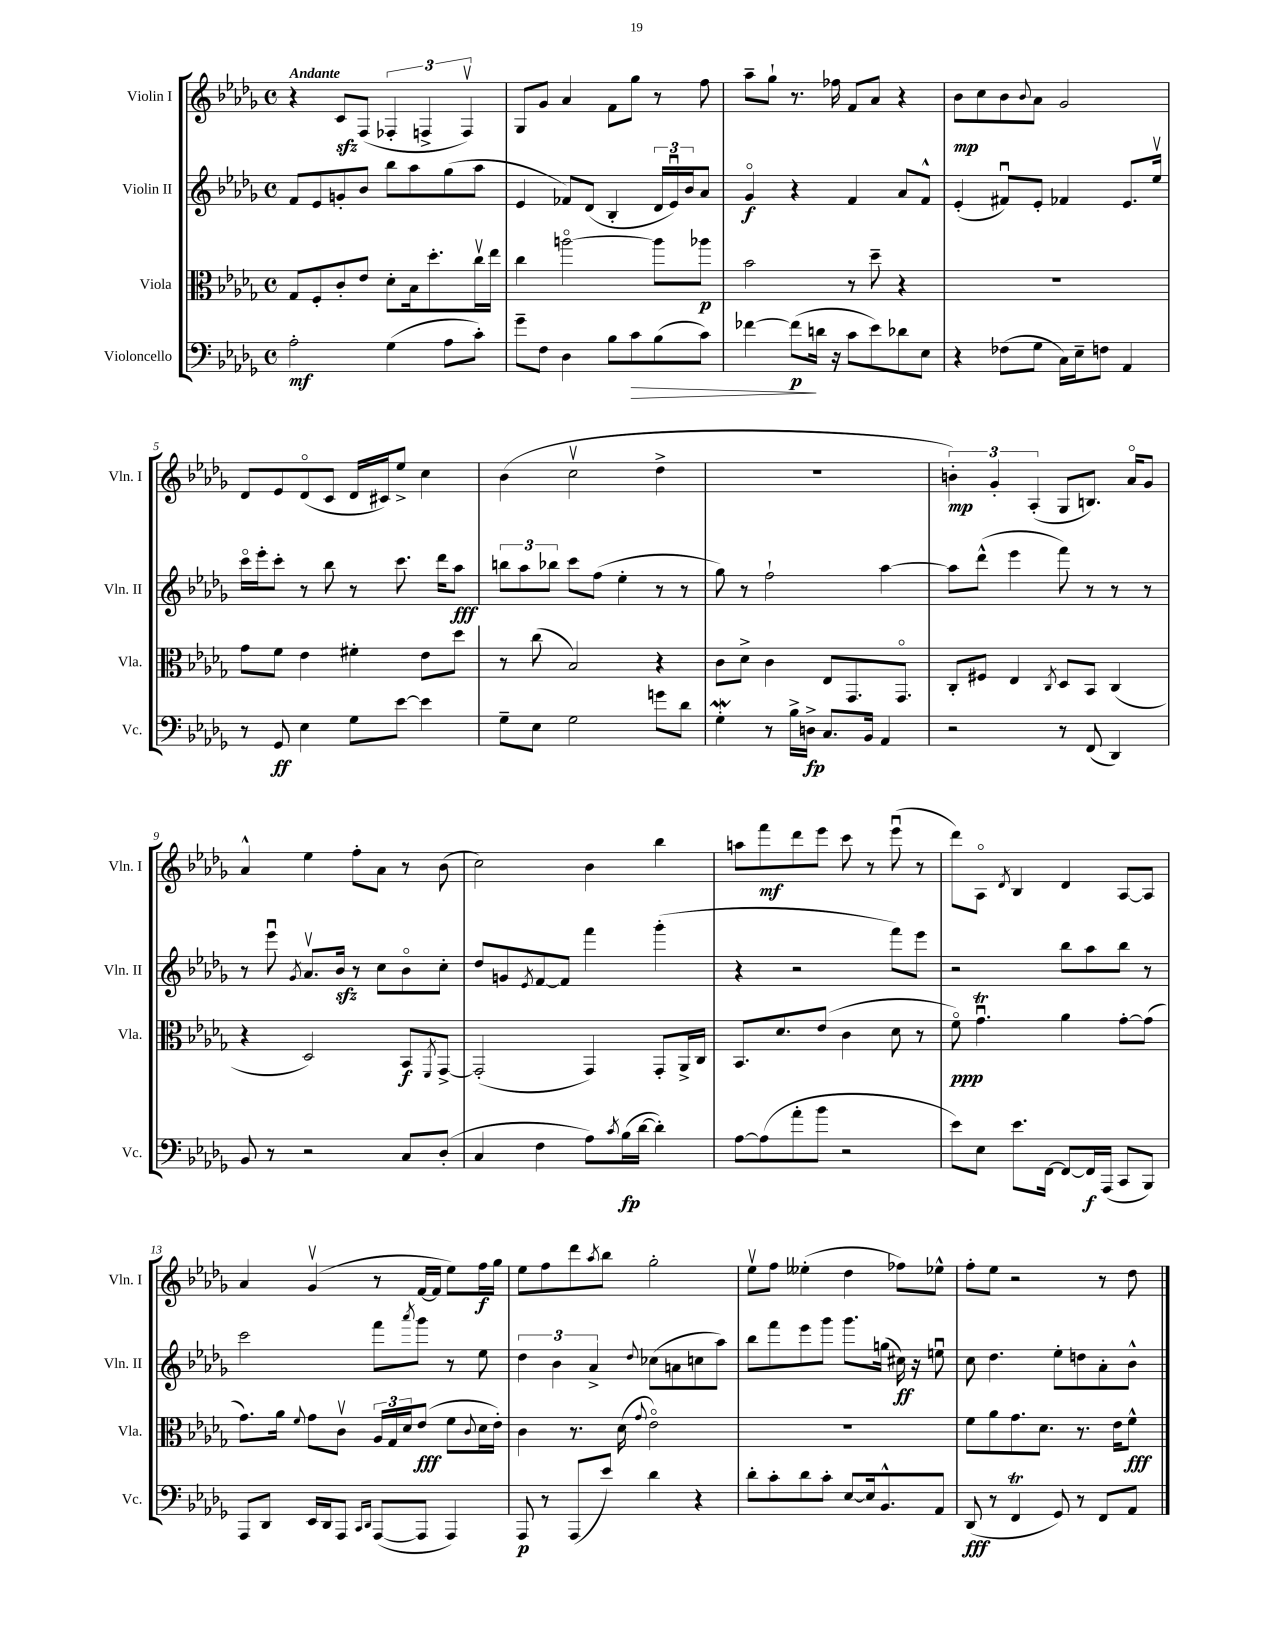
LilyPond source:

<<
\new StaffGroup <<
\new Staff = "s0" \with { instrumentName = "Violin I" shortInstrumentName = "Vln. I" } {
    \clef treble \key des \major \defaultTimeSignature \time 4/4 \tempo "Andante"
    r4 c'8\sfz f8( \tuplet 3/2 { fes4-. f4-> f4\upbow) } |
    ges8 ges'8 aes'4 f'8 ges''8 r8 f''8 |
    aes''8-- ges''8-! r8. fes''16 f'8 aes'8 r4 |
    bes'8\mp c''8 bes'8 \appoggiatura { bes'8 } aes'8 ges'2 |
    des'8 ees'8 des'8\flageolet( c'8 des'16 cis'16) ees''8-> c''4 |
    bes'4( c''2\upbow des''4-> |
    R1 |
    \tuplet 3/2 { b'4-.\mp) ges'4-. aes4-.( } ges8 b8.) aes'16\flageolet ges'8 |
    aes'4-^ ees''4 f''8-. aes'8 r8 bes'8( |
    c''2) bes'4 bes''4 |
    a''8 f'''8\mf des'''8 ees'''8 c'''8 r8 ees'''8\downbow( r8 |
    des'''8) aes8\flageolet \acciaccatura { des'8 } bes4 des'4 aes8~ aes8 |
    aes'4 ges'4\upbow( r8 f'16~ f'16 ees''8) f''16\f ges''16 |
    ees''8 f''8 des'''8 \acciaccatura { aes''8 } bes''8 ges''2-. |
    ees''8\upbow f''8 eeses''4-.( des''4 fes''8) ees''8-^ |
    f''8-. ees''8 r2 r8 des''8 \bar "|." |
}
\new Staff = "s1" \with { instrumentName = "Violin II" shortInstrumentName = "Vln. II" } {
    \clef treble \key des \major \defaultTimeSignature \time 4/4
    f'8 ees'8 g'8-. bes'8 bes''8 aes''8 ges''8( aes''8 |
    ees'4 fes'8) des'8( bes4-. \tuplet 3/2 { des'16 ees'16\downbow) bes'16 } aes'8 |
    ges'4\flageolet\f r4 f'4 aes'8 f'8-^ |
    ees'4-.( fis'8\downbow) ees'8-. fes'4 ees'8. ees''16\upbow |
    c'''16\flageolet ees'''16-. c'''8-. r8 bes''8 r8 c'''8. des'''16 aes''8\fff |
    \tuplet 3/2 { b''8 aes''8 bes''8 } c'''8 f''8( ees''4-. r8 r8 |
    ges''8) r8 f''2-! aes''4~ |
    aes''8 des'''8-^( ees'''4 f'''8) r8 r8 r8 |
    r8 ees'''8\downbow \acciaccatura { ges'8 } aes'8.\upbow bes'16\sfz r8 c''8 bes'8\flageolet c''8-. |
    des''8 g'8 \acciaccatura { ees'8 } f'8~ f'8 f'''4 ges'''4-.( |
    r4 r2 f'''8) ees'''8 |
    r2 bes''8 aes''8 bes''8 r8 |
    c'''2 f'''8 \acciaccatura { aes'''8 } ges'''8 r8 ees''8 |
    \tuplet 3/2 { des''4 bes'4 aes'4-> } \appoggiatura { des''8 } ces''8( a'8 c''8 aes''8) |
    bes''8 f'''8 ees'''8 ges'''8 ges'''8. g''16( cis''16\ff) r16 e''8\downbow |
    c''8 des''4. ees''8-. d''8 aes'8-. bes'8-^ \bar "|." |
}
\new Staff = "s2" \with { instrumentName = "Viola" shortInstrumentName = "Vla." } {
    \clef alto \key des \major \defaultTimeSignature \time 4/4
    ges8 f8-. c'8-. ees'8 des'8-. bes16 des''8.-. c''16\upbow ees''16 |
    c''4 a''2~\flageolet a''8 aes''8\p |
    bes'2 r8 des''8-- r4 |
    R1 |
    ges'8 f'8 ees'4 fis'4-. ees'8 des''8 |
    r8 c''8( bes2) r4 |
    c'8 des'8-> c'4 ees8 ges,8. ges,8.\flageolet |
    c8-. fis8 ees4 \acciaccatura { c8 } des8 bes,8 c4( |
    r4 des2) bes,8\f \acciaccatura { f,8 } ges,8~-> |
    ges,2-.( ges,4) ges,8-. aes,16-> c16 |
    bes,8. des'8. ees'8( c'4 des'8 r8 |
    f'8\flageolet\ppp) ges'4.\downbow\trill aes'4 ges'8~-. ges'8( |
    ges'8.) aes'16 \appoggiatura { f'8 } ges'8 c'8\upbow \tuplet 3/2 { aes16 ges16 des'16 } ees'8\fff( f'8 \appoggiatura { c'8 } des'16 ees'16-.) |
    c'4 r8. des'16( \appoggiatura { ges'8 } ees'2\flageolet) |
    R1 |
    f'8 aes'8 ges'8. des'8. r8. ees'16 f'8-^\fff \bar "|." |
}
\new Staff = "s3" \with { instrumentName = "Violoncello" shortInstrumentName = "Vc." } {
    \clef bass \key des \major \defaultTimeSignature \time 4/4
    aes2-.\mf ges4( aes8 c'8-.) |
    ges'8-- f8 des4 bes8 c'8\> bes8( c'8) |
    fes'4~ fes'8\p\!( d'16 r16 c'8 ees'8) des'8 ees8 |
    r4 fes8( ges8 c16) ees16-- f8 aes,4 |
    r8 ges,8\ff ees4 ges8 ees'8~ ees'4 |
    ges8-- ees8 ges2 g'8 des'8 |
    ges4-.\mordent r8 bes16-> d16->\fp c8. bes,16 aes,4 |
    r2 r8 f,8( des,4) |
    bes,8 r8 r2 c8 des8-.( |
    c4 f4 aes8) \acciaccatura { c'8 } bes16\fp( des'16~ des'4-.) |
    aes8~ aes8( aes'8-. bes'8 r2 |
    ees'8) ees8 ees'8. f,16~ f,8~ f,16\f aes,,16( c,8 bes,,8) |
    aes,,8 des,8 ees,16 des,16 aes,,8 \grace { c,16 des,16 } aes,,8~( aes,,8 aes,,4) |
    aes,,8\p r8 aes,,8( ees'8) des'4 r4 |
    des'8-. c'8-. des'8 c'8-. ees8~ ees16 bes,8.-^ aes,8 |
    des,8\fff( r8 f,4\trill ges,8) r8 f,8 aes,8 \bar "|." |
}
>>
>>
